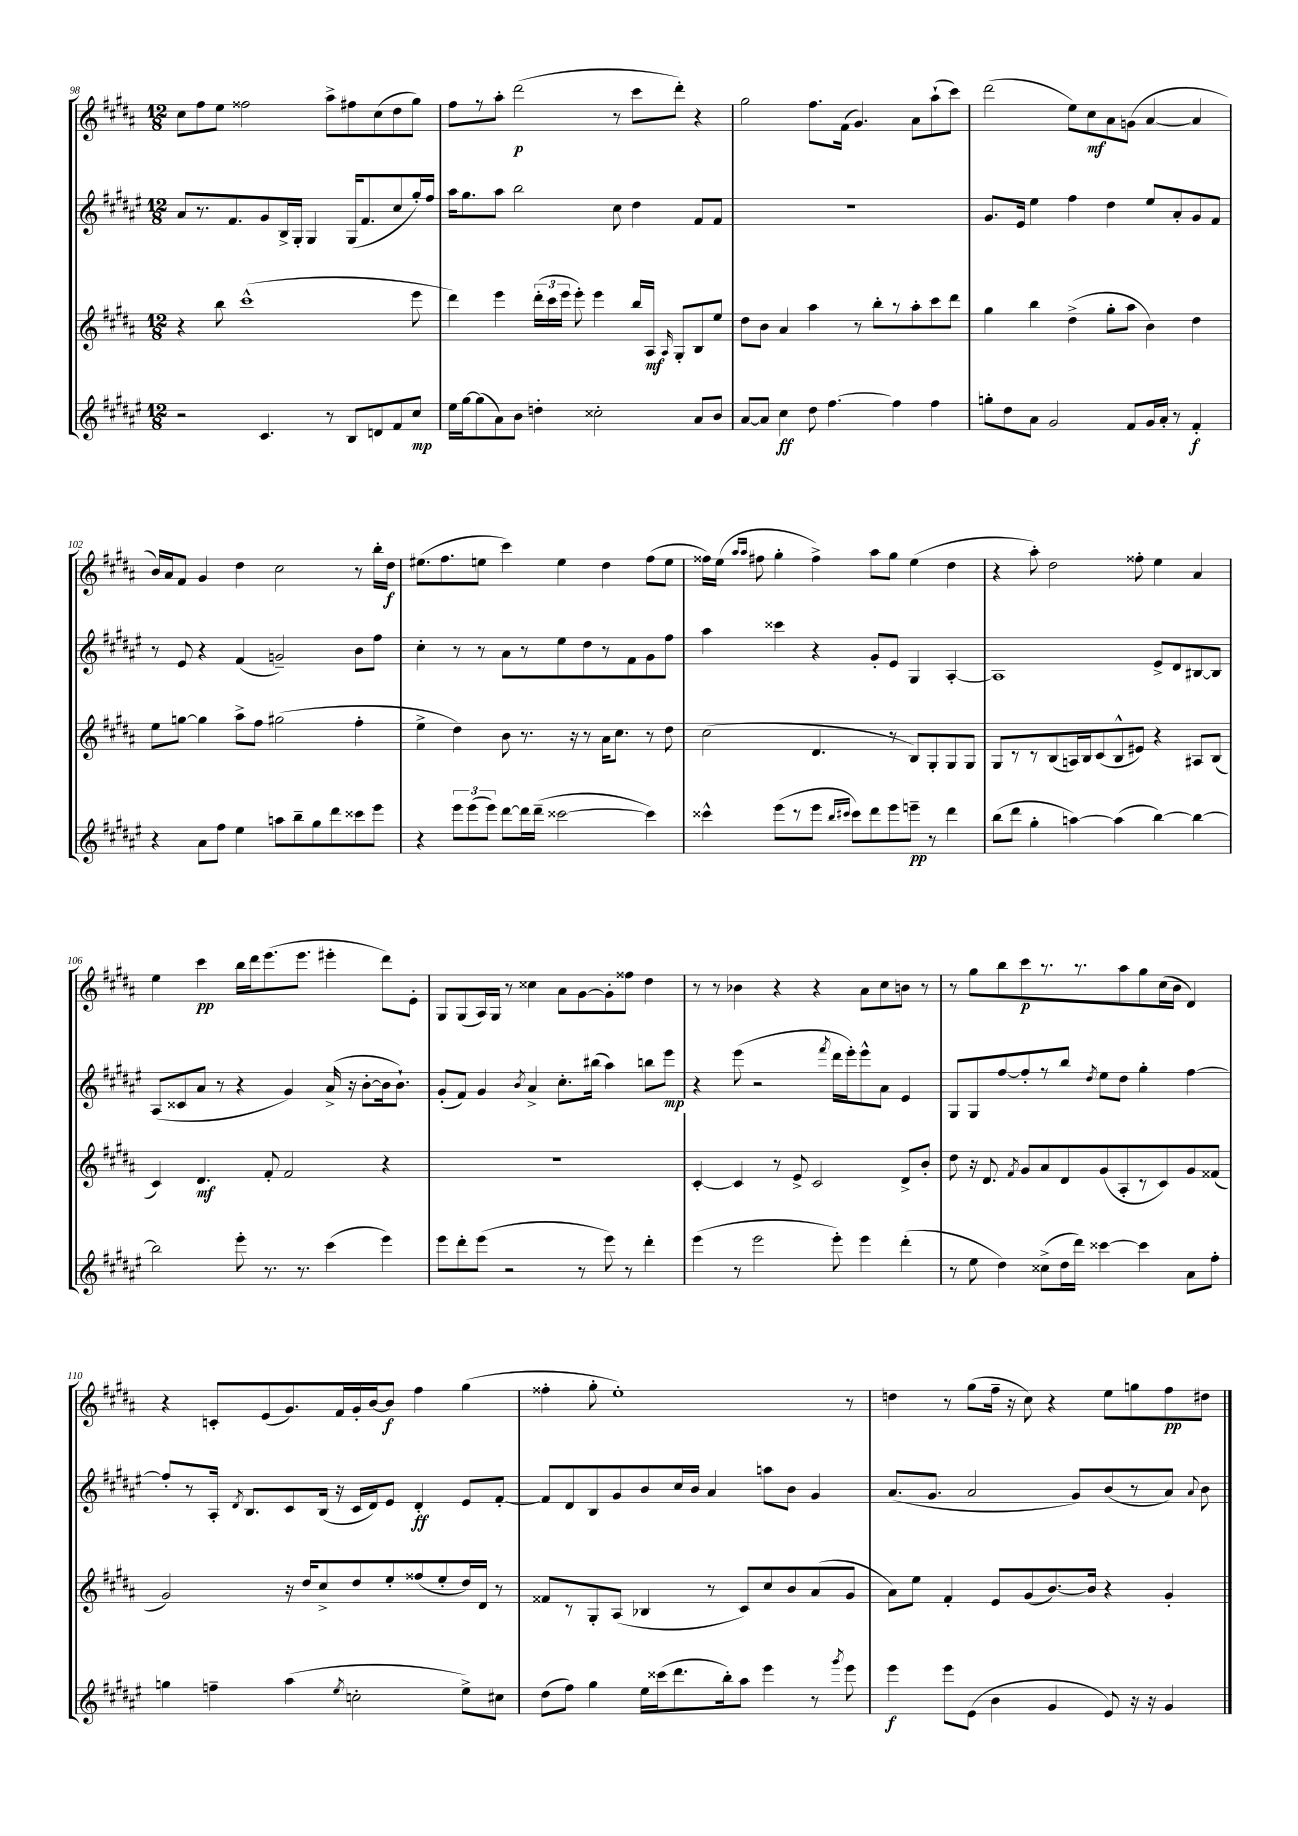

**kern	**kern	**kern	**kern
*staff4	*staff3	*staff2	*staff1
*clefG2	*clefG2	*clefG2	*clefG2
*k[f#c#g#d#a#e#]	*k[f#c#g#d#a#]	*k[f#c#g#d#a#e#]	*k[f#c#g#d#a#]
*M12/8	*M12/8	*M12/8	*M12/8
2r	4r	8a#	8cc#
.	.	8.r	8ff#
.	8bb	.	8ee
.	.	8.f#	.
.	(1ccc#^^	.	2ff##
4.c#	.	8g#	.
.	.	16B^	.
.	.	16G#'	.
.	.	4G#	.
8r	.	.	8aa#^
8B	.	(16G#	8ff#
.	.	8.f#	.
8d	.	.	(8cc#
8f#	.	8cc#	8dd#
8cc#	8eee	16gg#')	8gg#)
.	.	16ff#	.
=	=	=	=
16ee#	4ddd#)	16aa#	8ff#
[16gg#	.	8.gg#	.
(8gg#]	.	.	8r
8a#)	4eee	8aa#	8aa#'
8b	.	2bb	(2ddd#
4dd'	(24ddd#'	.	.
.	24ccc#	.	.
.	24eee	.	.
.	8eee')	.	.
2cc##'	4eee	.	.
.	.	8cc#	8r
.	16bb	4dd#	8ccc#
.	16A#	.	.
.	16qqA#	.	.
.	8G#'	.	8ddd#')
8a#	8B	8f#	4r
8b	8ee	8f#	.
=	=	=	=
[8a#	8dd#	1.r	2gg#
8a#]	8b	.	.
4cc#	4a#	.	.
8dd#	4aa#	.	8.ff#
[4.ff#	.	.	.
.	.	.	(16f#
.	8r	.	4.g#)
.	8bb'	.	.
4ff#]	8r	.	.
.	8aa#'	.	8a#
4ff#	8ccc#	.	(8aa#`
.	8ddd#	.	8ccc#)
=	=	=	=
8gg'	4gg#	8.g#	(2ddd#
8dd#	.	.	.
.	.	16e#	.
8a#	4bb	4ee#	.
2g#	.	.	.
.	(4dd#^	4ff#	8ee)
.	.	.	8cc#
.	8gg#'	4dd#	8a#
8f#	8aa#	.	(8g
16g#	4b)	8ee#	[4a#
16a#'	.	.	.
8r	.	8a#'	.
4f#'	4dd#	8g#	4a#]
.	.	8f#	.
=	=	=	=
4r	8ee	8r	16b)
.	.	.	16a#
.	[8gg	8e#	8f#
8a#	4gg]	4r	4g#
8ff#	.	.	.
4ee#	8aa#^	(4f#	4dd#
.	8ff#	.	.
8aa	(2gg#	2g~)	2cc#
8bb~	.	.	.
8gg#	.	.	.
8ddd#	.	.	.
8ccc##	4ff#'	8b	8r
8eee#	.	8ff#	16bb'
.	.	.	16dd#
=	=	=	=
4r	4ee^	4cc#'	(8.ee#
.	.	.	8.ff#
12eee#	4dd#)	8r	.
(12eee#	.	.	.
.	.	8r	8ee
12eee#)	.	.	.
[8ddd#	8b	8a#	4ccc#)
16ddd#]	8.r	8r	.
(16ddd#~	.	.	.
[2ccc##	.	8ee#	4ee
.	16r	.	.
.	8r	8dd#	.
.	16a#	8r	4dd#
.	8.cc#	.	.
.	.	8f#	.
4ccc##])	8r	8g#	(8ff#
.	8dd#	8ff#	8ee
=	=	=	=
4ccc##^^	(2cc#	4aa#	16ff##)
.	.	.	(16ee
.	.	.	16qqaa#
.	.	.	16qqaa#
.	.	.	8ff#
(8eee#	.	4ccc##	4gg#'
8r	.	.	.
8eee#	4.d#	4r	4ff#^)
16qqbb	.	.	.
16qqccc#	.	.	.
8ccc#)	.	.	.
8ddd#	.	8g#'	8aa#
8eee#	8r	8e#	8gg#
8eee~	8B)	4G#	(4ee
8r	8G#'	.	.
4ddd#	8G#	[4A#'	4dd#
.	8G#	.	.
=	=	=	=
(8bb	8G#	1A#]	4r
8ddd#	8r	.	.
4gg#'	8r	.	8aa#')
.	(8B	.	2dd#
[4aa)	16A)	.	.
.	16B	.	.
.	(8c#	.	.
(4aa]	8B^^	.	.
.	8e#)	.	8ff##'
[4bb)	4r	8e#^	4ee
.	.	8d#	.
4bb_	8A#	[8B#	4a#
.	(8B	8B#]	.
=	=	=	=
2bb]	4c#)	(8A#	4ee
.	.	8c##	.
.	4.d#	8a#	4ccc#
.	.	8r	.
8eee#'	.	4r	16bb
.	.	.	16ddd#
8.r	8f#'	.	(8.eee
.	2f#	4g#)	.
8.r	.	.	8.eee
(4ccc#	.	(16a#^	4eee#'
.	.	16r	.
.	.	[8b'	.
4eee#)	4r	16b]	8ddd#)
.	.	8.b`)	.
.	.	.	8e'
=	=	=	=
8eee#	1.r	(8g#'	8G#
8ddd#'	.	8f#)	(8G#
(8eee#	.	4g#	16A#)
.	.	.	16G#
2r	.	.	8r
.	.	8qb	.
.	.	4a#^	4cc##
.	.	8.cc#'	8a#
8r	.	.	[8g#
.	.	(16bb#	.
8eee#)	.	4aa#)	8g#']
8r	.	.	8ff##
4ddd#'	.	8bb	4dd#
.	.	8eee#	.
=	=	=	=
(4eee#	[4c#'	4r	8r
.	.	.	8r
8r	4c#]	(8eee#	4b-
2eee#	.	2r	.
.	8r	.	4r
.	8e^	.	.
.	2c#	.	4r
.	.	8qfff#	.
8eee#')	.	16ddd#	.
.	.	16eee#')	.
4eee#	.	8eee#^^	8a#
.	.	8a#	8cc#
(4ddd#'	8d#^	4e#	8b
.	8b'	.	8r
=	=	=	=
8r	8dd#	8G#	8r
8ee#	16r	8G#	8gg#
.	8.d#	.	.
4dd#)	.	[8ff#	8bb
.	8qf#	.	.
.	8g#	8ff#']	8ccc#
(8cc##^	8a#	8r	8.r
16dd#	8d#	8bb	.
16ddd#)	.	.	8.r
.	.	8qdd#	.
[4ccc##	(8g#	8ee#	.
.	8A#'	8dd#	8aa#
4ccc##]	8r	4gg#'	8gg#
.	8c#)	.	(16cc#
.	.	.	16b
8a#	8g#	[4ff#	4d#)
8ff#'	(8f##	.	.
=	=	=	=
4gg	2g#)	8ff#']	4r
.	.	8r	.
4ff~	.	16A#'	8c'
.	.	8qd#	.
.	.	8.B	.
.	.	.	(8e
(4aa#	16r	8c#	8.g#)
.	16dd#	.	.
.	8cc#^	(16B	.
.	.	16r	16f#
8qee#	.	.	.
2cc'	8dd#	16c#	16g#'
.	.	16d#)	[16b
.	8ee'	8e#	8b]
.	(8ff##	4d#'	4ff#
.	8ee'	.	.
8ee#^)	16dd#)	8e#	(4gg#
.	16d#	.	.
8cc#	8r	[8f#'	.
=	=	=	=
(8dd#	8f##	8f#]	4ff##'
8ff#)	8r	8d#	.
4gg#	8G#'	8B	8gg#'
.	(8A#	8g#	1ee')
16ee#	4B-	8b	.
(16ccc##	.	.	.
8.ddd#	.	16cc#	.
.	.	16b	.
.	8r	4a#	.
16bb')	.	.	.
8aa#	8c#)	.	.
4eee#	8cc#	8aa	.
.	8b	8b	.
8r	(8a#	4g#	.
8qggg#	.	.	.
8eee#	8g#	.	8r
=	=	=	=
4eee#	8a#)	(8.a#	4dd
.	8ee	.	.
.	.	8.g#	.
8eee#	4f#'	.	8r
(8e#	.	2a#	(8gg#
4b	8e	.	16ff#~
.	.	.	16r
.	(8g#	.	8cc#)
4g#	[8.b)	.	4r
.	.	8g#)	.
.	16b]	.	.
8e#)	4r	(8b	8ee
16r	.	8r	8gg
16r	.	.	.
4g#	4g#'	8a#)	8ff#
.	.	8qqa#	.
.	.	8b	8dd#
==	==	==	==
*-	*-	*-	*-
